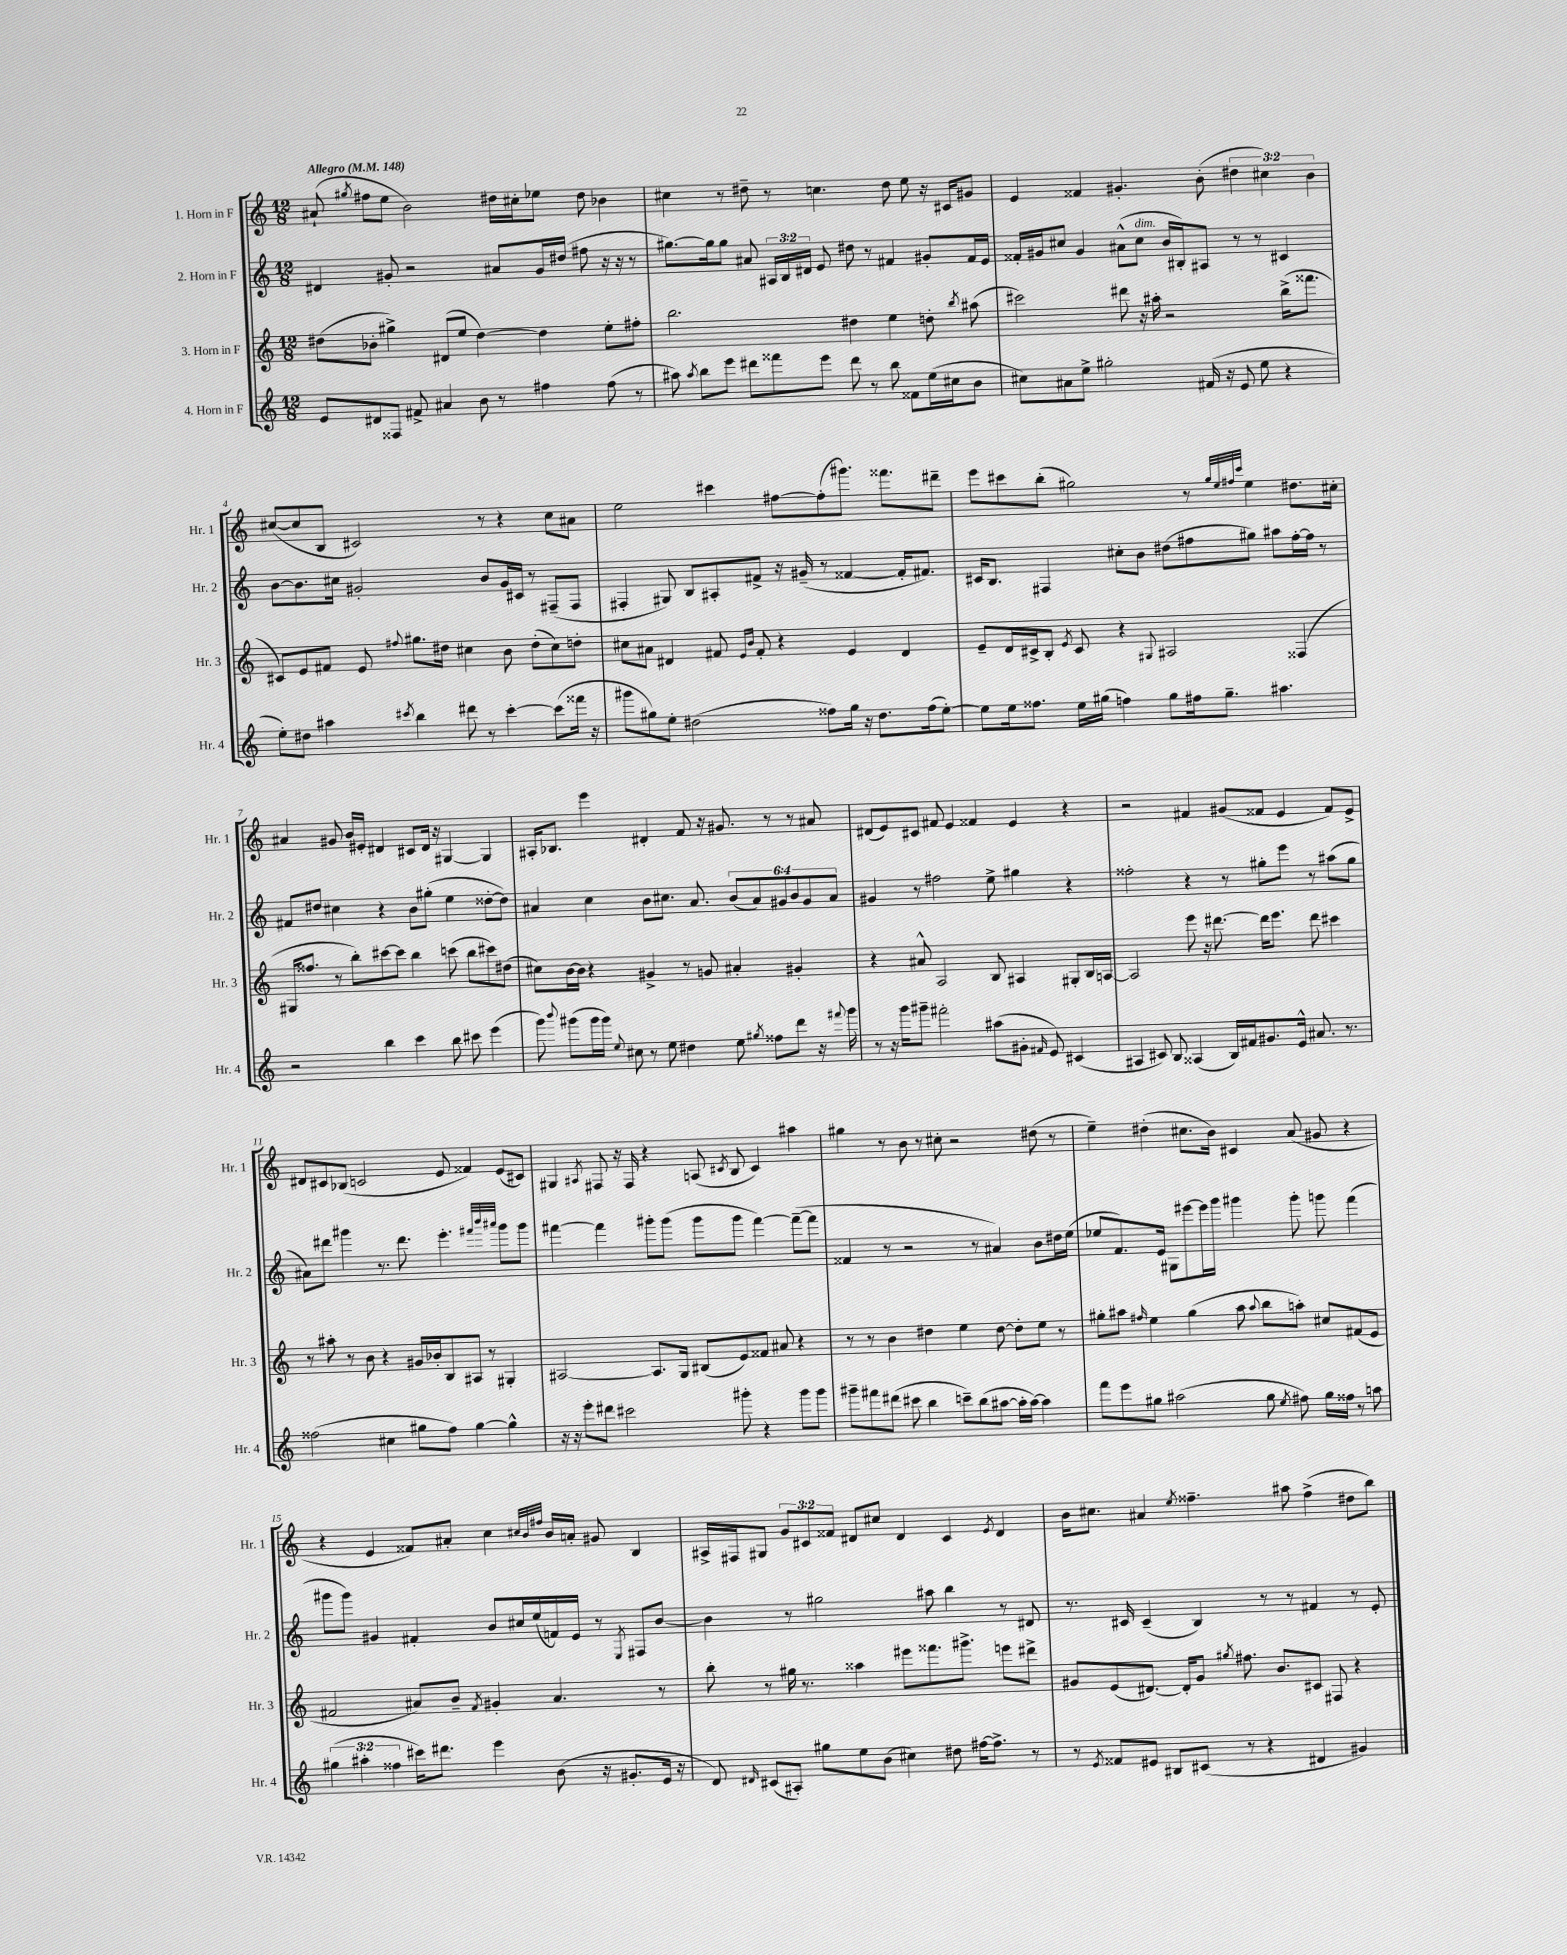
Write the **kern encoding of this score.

**kern	**kern	**kern	**kern
*part4	*part3	*part2	*part1
*staff4	*staff3	*staff2	*staff1
*I"4. Horn in F	*I"3. Horn in F	*I"2. Horn in F	*I"1. Horn in F
*I'Hr. 4	*I'Hr. 3	*I'Hr. 2	*I'Hr. 1
*clefG2	*clefG2	*clefG2	*clefG2
*k[]	*k[]	*k[]	*k[]
*M12/8	*M12/8	*M12/8	*M12/8
*MM148	*MM148	*MM148	*MM148
=1	=1	=1	=1
!	!	!	!LO:TX:a:B:t=Allegro
8e/L	(8dd#X\L	4d#X/	(8a#X`/
.	.	.	8qgg#X/
8d#X/	8b-X'\J	.	8ff#X\L
8F##X/J	4gg#X^\)	8g#X'/	8ee\J
8f#X^/	.	2r	2b\)
4a#X/	(8d#X/L	.	.
.	8ee/J	.	.
8b\	[4dd#\)	.	.
8r	.	8a#X/L	16dd#X\LL
.	.	.	16cc#X'\J
4ff#X\	4dd#\]	16g#/L	8ee-X\J
.	.	(16dd#X/JJ	.
.	.	8ff#X\	8dd#\
(8ff#\	8ee'\L	16r	4b-X\
.	.	16r	.
8r	8ff#X'\J	8r	.
=2	=2	=2	=2
8aa#X\)	2.bb\	[8.gg#X\L)	4cc#X\
8qaa#/	.	.	.
8bb\L	.	.	.
.	.	16gg#\k]	.
8eee\J	.	8gg#\J	8r
8ddd#X\L	.	8a#X/	8dd#X~\
8fff##X\	.	24A#X/LL	8r
.	.	24B/	.
.	.	24d#X/JJ	.
8eee\J	.	8e/	4.ccn\
8ddd#\	4dd#X\	8dd#X\	.
8r	.	8r	.
8bb\	4ee\	4f#X/	8dd#\
8f##X\L	.	.	8ee\
(16ee\L	8ddn'\	8g#X'/L	16r
16cc#X\J	.	.	16c#X/KL
.	8qbb/	.	.
8b\J	(8aa#X\	16f#/L	8g#X/J
.	.	16e/JJ	.
=3	=3	=3	=3
8cc#X\L)	2ccc#X\)	16f##X'/LL	4e/
.	.	16g#X/J	.
8a#X\	.	8cc#X/J	.
8ee^\J	.	4g#/	4f##X/
2gg#X'\	.	.	.
.	8ddd#X\	(8a#X^^\L	4.g#X'/
!	!	!LO:TX:a:i:t=dim.	!
.	16r	8cc#\J	.
.	16aa#X'\	.	.
.	2r	16b/LL	.
.	.	16B#X'/J)	.
(16f#X/	.	8A#X/J	(8b'\
16r	.	.	.
8e/	.	8r	6dd#X\
8ee\	.	8r	.
.	.	.	6cc#X\)
4r	(16bb^\KL	4c#X/	.
.	8.fff##X\J	.	.
.	.	.	6b\
!!LO:LB:g=z
=4	=4	=4	=4
8ee'\L)	8c#X/L)	[8b\L	([8cc#X/L
8dd#X\J	8e/	8.b\]	8cc#/]
4aa#X\	8f#X/J	.	8B/J
.	.	16cc#X\Jk	.
.	8e/	2g#X'/	2c#X/)
8qccc#X/	8qqff#X/	.	.
4bb\	8.gg#X\L	.	.
.	16dd#X\Jk	.	.
8ddd#X\	4cc#X\	.	.
8r	.	8b/L	8r
[4ccc#'\	8b\	16g#/L	4r
.	.	16c#X/JJ	.
.	(8dd#'\L	8r	.
(8ccc#\L]	8cc#\)	(8F#X~/L	8cc#\L
16fff##X\Jk	8ddn'\J	8F#/J	8a#X\J
16r	.	.	.
=5	=5	=5	=5
8ggg#X\L	8cc#X\L	4F#X'/	2ee\
8gg#X\)	8a#X\J	.	.
8ee'\J	4d#X/	8G#X/)	.
(2dd#X\	.	8B/L	.
.	8f#X/	8A#X'/	4ccc#X\
.	16qqe/LL	.	.
.	16qqb/JJ	.	.
.	8f#'/	8f#X^/J	.
.	4r	16r	[8ff#X\L
.	.	(16g#X~/	.
8ff##X\L)	.	8r	(8ff#'\]
16gg#\Jk	4e/	[4f##X/	8.ggg#X\J)
16r	.	.	.
8.dd#\L	.	.	.
.	.	.	8.fff##X\L
.	4d#/	16f##'/KL]	.
(16ff##\k	.	8.f#X/J)	.
[8ee'\J)	.	.	8ddd#X~\J
=6	=6	=6	=6
8ee\L]	8e~/L	16c#X/KL	8eee\L
.	.	8.B/J	.
16ee\k	16d/L	.	8ccc#X\
8.ff##X\J	16c#X^/J	.	.
.	8B'/J	4F#X/	(8bb'\J
.	8qe/	.	.
16ee\LL	8c#/	.	2gg#X\)
(16gg#X\JJ	.	.	.
4ffn\)	4r	8cc#X'\L	.
.	.	8b\J	.
.	8qqG#X/	.	.
8gg#\L	2A#X/	(8dd#X\L	.
16ff#X\k	.	8ff#X\	8r
8.gg#~\J	.	.	.
.	.	.	32qqgg#/LLL
.	.	.	32qqee/
.	.	.	32qqff#X/
.	.	.	32qqccc#/JJJ
.	.	8gg#X\J)	4ee\
4.aa#X\	.	8aa#X\L	.
.	(4F##X/	[16ff#'\L	8.dd#X\L
.	.	16ff#\JJ]	.
.	.	8r	.
.	.	.	16cc#X'\Jk
!!LO:LB:g=z
=7	=7	=7	=7
2r	16G#X/KL	8f#X/L	4a#X/
.	8.ff##X/J	.	.
.	.	8dd#X/J	.
.	8r	4cc#X\	8g#X/
.	8bb'\L)	.	16b/LL
.	.	.	16e#X'/JJ
4bb\	[8ccc#X\	4r	4d#X/
.	8ccc#\J]	.	.
4ccc\	4bb\	8b\L	8c#X/L
.	.	(8gg#X'\J	16d#/Jk
.	.	.	16r
8bb\	(8cccn\	4ee\	[4G#X/
8ccc#X\	8bb\L	.	.
(4eee\	8ccc#X\)	[8dd##X'\L	4G#/]
.	(8dd#X\J	8dd##\J])	.
=8	=8	=8	=8
8ggg\)	8cc#X\L)	4a#X/	16A#X'/KL
.	.	.	8.B-X/J
8qqbbb/	.	.	.
(8ggg#X\L	[16b\L	.	.
.	16b\JJ]	.	.
16ggg#\L	4r	4cc\	4eee\
16ggg#\JJ)	.	.	.
8qqee/	.	.	.
8cc#X\	.	.	.
8r	4g#X^/	8b\L	4d#X'/
8ee\	.	8.cc#X\J	.
4dd#X\	8r	.	8f/
.	.	8.a#/	.
.	8gn/	.	16r
.	.	.	8.g#X/
8ee\	4a#X'/	(12b/L	.
.	.	12a#/)	.
8qgg#X/	.	.	.
8ff##X\L	.	.	8r
.	.	12g#X/	.
8ddd\J	4g#X'/	12b/	8r
.	.	12g#/	.
16r	.	.	8a#X/
.	.	12a#/J	.
8qqfff#X/	.	.	.
16ggg#\	.	.	.
=9	=9	=9	=9
8r	4r	4g#X/	(8d#X/L
16r	.	.	8e/)
16ggg\KL	.	.	.
8ggg#X~\J	8a#X^^/	8r	8c#X/J
2fff#X'\	2A/	2ff#X\	8f#X/
.	.	.	4e/
.	.	.	4f##X/
(8aa#X\L	8B/	8ee^\	.
8g#X'\J	4A#X/	4gg#X\	4e/
16qqf#X/	.	.	.
8e/)	.	.	.
(4c#X/	8G#X'/L	4r	4r
.	16B/L	.	.
.	[16An/JJ	.	.
=10	=10	=10	=10
4A#X/	2A/]	2ff##X'\	2r
8c#X/)	.	.	.
8B/	.	.	.
(4A##X/	8eee\	4r	4f#X/
.	16r	.	.
.	[8.ddd#X\	.	.
16B/LL)	.	8r	(8g#X/L
16f#X/J	.	.	.
8.g#X/	16ddd#\KL]	8gg#X'\L	8f##X/J
.	8.eee\J	.	.
.	.	8eee\J	4e/
16e^^/Jk	.	.	.
8.a#X/	8ddd#\	8r	.
.	4ccc#X\	(8aa#X\L	8f##/L)
8.r	.	.	.
.	.	8gg#\J	8e^/J
!!LO:LB:g=z
=11	=11	=11	=11
(2ff##X\	8r	8a#X\L)	8d#X/L
.	8aa#X'\	8ddd#X\J	8c#X/
.	8r	4ggg#X\	(8B-X/J
.	8b\	.	2cn/
4cc#X\	4r	8.r	.
.	.	8.ddd#\	.
8gg#X\L	16g#X/LL	.	.
.	16b-X'/J	.	.
8ff##\J)	8B/	4.eee'\	8e/
[4gg#\	8A#X/J	.	4f##X/)
.	8r	.	.
.	.	32qqfff#X/LLL	.
.	.	32qqbbb/	.
.	.	32qqaaa#X/JJJ	.
4gg#^^\]	4G#X'/	8ggg#\L	(8e/L
.	.	8ggg#\J	8c#X/J)
=12	=12	=12	=12
16r	[2A#X/	[4fff#X\	4G#X/
16r	.	.	.
8eee'\L	.	.	.
.	.	.	8qA#X/
8ddd#X\J	.	4fff#\]	8F#X/
2ccc#X\	.	.	16r
.	.	.	16F#/
.	8.A#/L]	8ggg#X'\L	4r
.	.	(8ggg#\J	.
.	16G/Jk	.	.
.	(8B#X/L	8ggg#\L	(8An/
.	.	.	8qc#X/
8ggg#X'\	8e/)	8ggg#\J	8B/
4r	8f##X/J	[4fff#\)	4c#/)
.	8a#X/	.	.
8ggg#\L	4r	(8fff#~\L_	4aa#X\
8ggg#\J	.	8fff#\J]	.
=13	=13	=13	=13
8ggg#X~\L	8r	4f##X/	4gg#X\
8fff#X\	8r	.	.
(8ddd#X\J	4b\	8r	8r
8ccc#X\	.	2r	8b\
4bb\	4dd#X\	.	8r
.	.	.	8cc#X'\
8cccn~\L)	4ee\	.	2r
(8bb\	.	8r	.
[8aa#X\J	[8dd#\	4a#X/)	.
16aa#'\LL]	8dd#'\L]	.	.
[16aa#\JJ)	.	.	.
4aa#\]	8ee\J	8b\L	(8dd#X\
.	8r	16dd#X\L	8r
.	.	(16ee\JJ	.
=14	=14	=14	=14
8fff\L	8gg#X'\L	8ee-X/L	4ee~\)
8eee\	8aa#X\J	8.f/)	.
.	16qqff#X/	.	.
8gg#X\J	4ee\	.	(4dd#X'\
.	.	16e/Jk	.
(2aa#X\	.	8G#X\L	.
.	(4gg#\	[8eee#X\	8.cc#X\L
.	.	16eee#\L]	.
.	.	16ggg\JJ	16b\Jk)
.	8aa#\	4ggg#X\	4c#X/
.	8qqaa#/	.	.
8gg#\	8bb\L	.	.
8qee/	.	.	.
8ff#X\)	8aan'\J)	8ggg#'\	(8a/
16gg#\LL	8cc#X/L	8gggn\	8g#X/
16ff##X\JJ	.	.	.
8r	(8f#X/	(4fff\	4r
8aan\	8e/J	.	.
!!LO:LB:g=z
=15	=15	=15	=15
(6gg#X\	2f#X/	8ggg#X\L	4r
.	.	8ggg#\J)	.
6aa#X'\	.	.	.
.	.	4g#X/	4e/
6ff##X\	.	.	.
16ccc#X\KL)	8a#X/L)	4f#X'/	8f##X/L)
8.ddd#X\J	.	.	.
.	8b~/J	.	8a#X'/J
.	8qf#/	.	.
4eee\	4g#X'/	8b/L	4cc\
.	.	16cc#X/L	.
.	.	(16ee/	.
.	.	.	32qqcc#X/LLL
.	.	.	32qqb/
.	.	.	32qqff#X/JJJ
(8b\	4.a#/	16fn/)	16b/LL
.	.	16e/JJ	16an'/JJ
16r	.	8r	8g#X/
8.g#X'/L	.	.	.
.	.	8qE/	.
.	.	8F#X/L	4B/
16e/Jk	8r	[8b/J	.
16r	.	.	.
=16	=16	=16	=16
8d/)	8bb'\	4b\]	16A#X^/LL
.	.	.	16F#X/J
16qqd#X/	.	.	.
(8c#X/L	8r	.	8G#X/J
8A#X'/J)	16gg#X\	8r	12g/L
.	8.r	.	.
.	.	.	12c#X/
8gg#X\L	.	2gg#X\	.
.	.	.	12f##X/J
8ee\	4aa##X\	.	8d#X/L
(8b\J	.	.	8cc#X/J
4cc#X\)	8eee#X\L	.	4d#/
.	8.fff##X\	8aa#X\	.
8dd#X\	.	4bb\	4c#/
.	8.ggg#X^\J	.	.
[16ff#X\KL	.	.	.
8.ff#^\J]	.	.	.
.	.	.	8qe/
.	8eeen\L	8r	4d#/
8r	8ddd#X^\J	8d#X/	.
=17	=17	=17	=17
8r	8g#X/L	8.r	16b\KL
.	.	.	8.cc#X\J
8qe/	.	.	.
8f##X/L	(8e/	.	.
.	.	16c#X/	.
8e#X/J	[8.d#X/J)	(4c#~/	4a#X/
8B#X/L	.	.	.
.	16d#'/KL]	.	.
.	.	.	8qee/
(8c#X/J	8g#/J	4B/)	4.ff##X~\
.	8qgg#X/	.	.
8r	8.ff#X\	.	.
4r	.	8r	.
.	8.b/L	.	.
.	.	8r	8aa#X\
4d#X/	8c#X/J	4f#X/	(4ff##^\
.	8F#X/	.	.
4g#X/)	4r	8r	8dd#X\L
.	.	8e'/	8bb\J)
==	==	==	==
*-	*-	*-	*-
